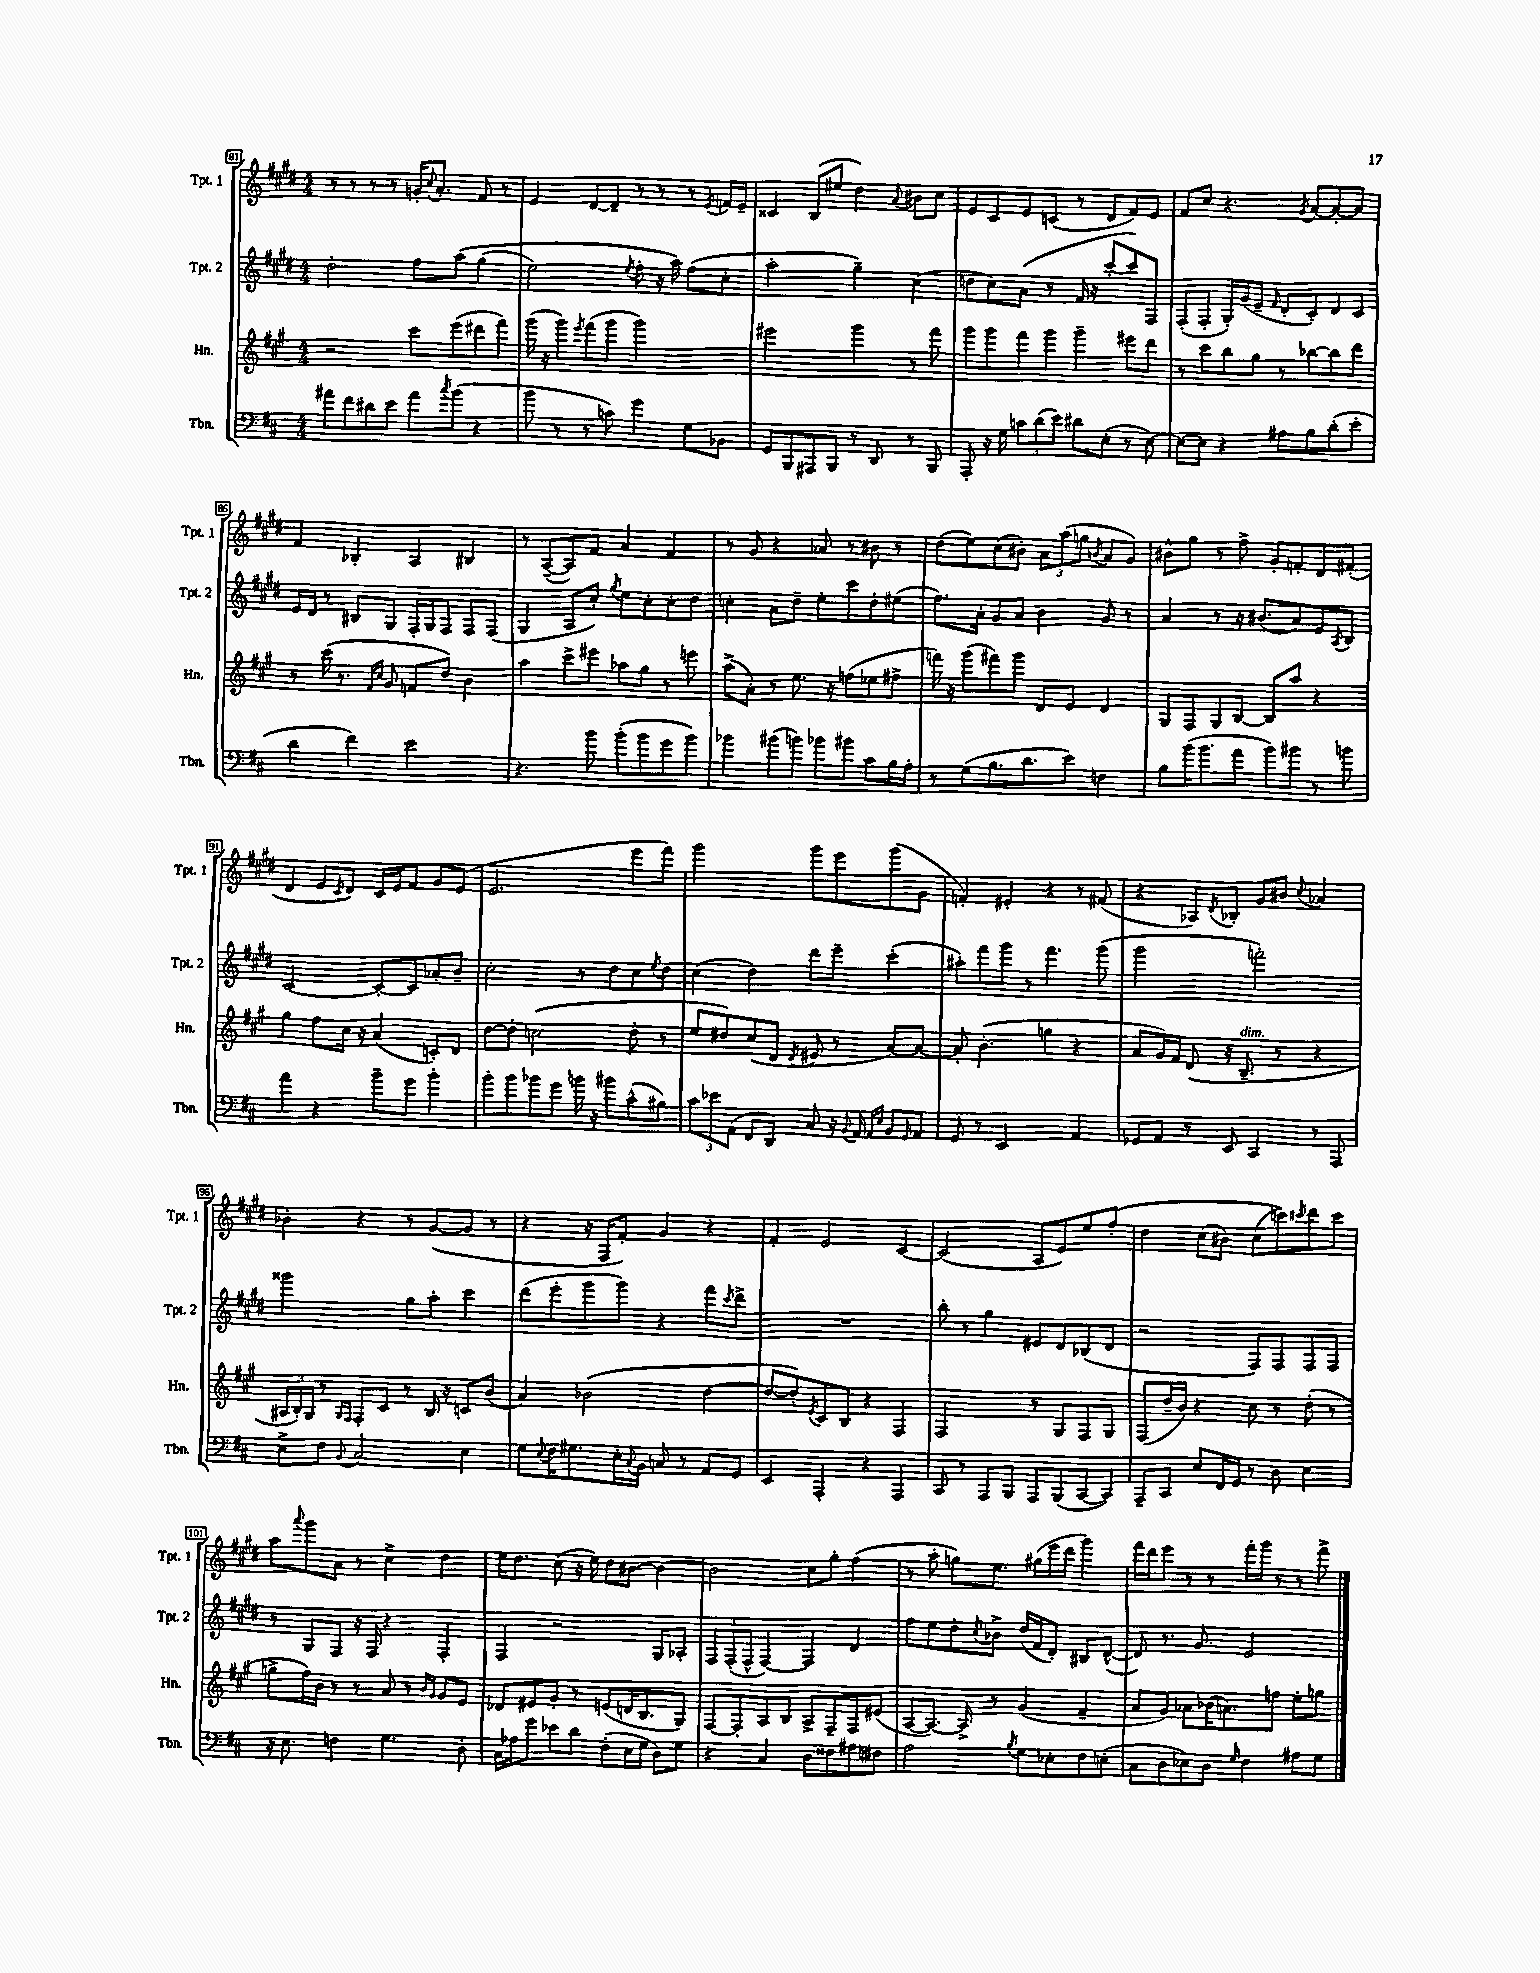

**kern	**kern	**kern	**kern
*staff4	*staff3	*staff2	*staff1
*clefF4	*clefG2	*clefG2	*clefG2
*k[f#c#]	*k[f#c#g#]	*k[f#c#g#d#]	*k[f#c#g#d#]
*M4/4	*M4/4	*M4/4	*M4/4
8a#	2r	2dd#'	8r
8f#	.	.	8r
8d#	.	.	8r
8e	.	.	8r
8a#	8ccc#	8ff#	16g'
.	.	.	8qqcc#
.	.	.	8.a'
8qcc#	.	.	.
(8b	(8eee	&(8aa	.
4r	8ddd#	(4gg#	8f#
.	8fff#)	.	8r
=	=	=	=
8b	(16ggg#	2ee)	4e
.	16r	.	.
8r	8ggg#)	.	.
.	8qeee	.	.
8r	(8fff#	.	[8d#
8c)	8ggg#	.	8d#~]
.	.	8qee	.
4g	2ggg#)	8ff#'	8r
.	.	16r	8r
.	.	16aa&)	.
8G	.	(8ff#	8r
.	.	.	8qe
8BB-	.	8cc#'	16f
.	.	.	16e~
=	=	=	=
8GG	2eee#	2aa'	4c##
8BBB	.	.	.
8AAA#	.	.	(8B
8BBB	.	.	8ee#
8r	4ggg#	4gg#~)	4dd#)
8DD	.	.	.
.	.	.	8qqa
8r	8r	(4cc#	8b#
8BBB	8fff#	.	8cc#
=	=	=	=
8AAA'	8ggg#	8dd	8e
16r	8ggg#	8cc#)	8c#
16G	.	.	.
12c	8fff#	(8a	8e
(12d	.	.	.
.	8ggg#	8r	(8c
12e)	.	.	.
8d#	4ggg#~	16f#	8r
.	.	16r	.
(8E'	.	[8ccc#'	8d#
8r	8eee#	8ccc#])	8f#)
[8E)	8ddd	8F#	8e
=	=	=	=
8E_	8r	(8F#'	8f#
8E]	8ccc#	8F#'	8cc#
4r	8bb	16G#')	4.r
.	.	(16g#	.
.	8gg#	8e~	.
.	.	16qqf#	.
8A#	8r	8d#'	.
.	.	.	8qg#
8B	[8bb-	8c#')	[8a
(8d'	8bb-]	8d#	8a'_
8e'	8ddd	8c#	8a]
=	=	=	=
4d	8r	16e	4f#
.	.	16d#	.
.	(16ccc#	8r	.
.	8.r	.	.
4f#)	.	8B#	4B-'
.	16qqf#	.	.
.	16qqcc#	.	.
.	8g#	8G#	.
2e	8f	16F#'	4A
.	.	16G#	.
.	8dd)	8F#	.
.	4b	8F#	4B#
.	.	(8F#	.
=	=	=	=
4.r	4aa	4G#	8r
.	.	.	([8A~
.	8ccc#^	8A	8A])
8b	8eee#	8cc#')	8f#
.	.	8qgg#	.
(8b'	8aa-	8ee	4a
8b	8gg#	8cc#'	.
8g	8r	8cc#'	4f#
8b)	8eee	8dd#	.
=	=	=	=
4b-	(8aa^	4cc'	8r
.	8a')	.	8g#
(8b#	8r	8a	4r
8b)	8.ee	8dd#~	.
8b-	.	8ee'	8a-
.	16r	.	.
8b#	(8ff	8ccc#	8r
8c#	8ee-	8dd#'	8b#
16B	8ff#^	(8ee#	8r
16A'	.	.	.
=	=	=	=
8r	16fff)	8.ff#)	(8dd#
.	16r	.	.
(8G	(8ggg#	.	8ee)
.	.	16a'	.
8.B	8fff#)	8g#	(8cc#
.	8ggg#	8a	8b#')
8.d	.	.	.
.	8d	4b	12a
.	.	.	(12aa
8e)	8e	.	.
.	.	.	12gg
.	.	.	8qb
4F	4d	8g#	8a
.	.	8r	8g#)
=	=	=	=
8B	8G#	4a	8b#^^
(16b	8F#	.	8gg#
8.b	.	.	.
.	8G#	8r	8r
8a	[8B	16r	8ff#^
.	.	(8.b#	.
8b)	8B]	.	8g#'
8b#	8aa	8a)	8f'
8r	4r	8e	8d#
.	.	8qA	.
8b	.	8B	(8f#'
=	=	=	=
4a	4gg#	[2c#	4d#
4r	8ff#	.	8e
.	.	.	8qc#
.	16cc#	.	8d#)
.	16r	.	.
8b~	(4a	8c#'_	16c#
.	.	.	16e
8g	.	8c#]	8f#
4b'	8c')	8a-'	8g#
.	8d	8b~	(8e
=	=	=	=
8b'	[8dd	2cc#'	2.e
8b	8dd']	.	.
8b-	(2cc	.	.
8g	.	.	.
16b	.	8r	.
16r	.	.	.
8b#	.	8dd#	.
(8c#^^	8dd'	8cc#	8eee
.	.	8qee	.
8B#)	8r	8dd#	8fff#)
=	=	=	=
12c#	8ee	(4cc#	2ggg#
12e-	.	.	.
.	8dd#)	.	.
(12AA	.	.	.
8FF#	(8cc#	4dd#)	.
8DD)	8d	.	.
.	8qd	.	.
8C#	8e#	8ddd#	8ggg#
16r	8r	8eee~	8eee
8qqBB	.	.	.
16AA	.	.	.
16qqAA	.	.	.
16qqE	.	.	.
8BB	[8a)	(4ccc#'	(8ggg#
16qqGG	.	.	.
8AA	8a_	.	8g#
=	=	=	=
8GG	8a']	8aa#')	4f')
8r	(4.b'	8fff#	.
2EE	.	8ggg#	4e#'
.	.	8r	.
.	4gg	4.fff#	4r
4AA	4r	.	8r
.	.	(8ggg#	(8f#
=	=	=	=
8GG-	8a	2ggg#	4r
8AA	16g#)	.	.
.	16f#	.	.
8r	(8d	.	8A-)
.	.	.	8qd#
8EE	16r	.	8B-'
.	8.B~	.	.
4CC#	.	2fff')	8g#
.	8r	.	8b#
.	.	.	8qqcc#
8r	4r	.	4a-
8AAA	.	.	.
=	=	=	=
8E^	24A#	2ggg##	4b-'
.	24B')	.	.
.	24G#	.	.
8F#	8r	.	.
.	16qqG#	.	.
8qqBB	16qqF#	.	.
2C#	8F#'	.	4r
.	8c#	.	.
.	8r	8gg#	8r
.	16B	8aa'	([8g#
.	16r	.	.
4E	8c	4ccc#	8g#]
.	(8b	.	8r
=	=	=	=
8G	4a)	(8ddd#	4r
8qqE	.	.	.
16F#	.	8eee'	.
8.G#	.	.	.
.	(2b-	8ggg#	16r
.	.	.	16F#
16E'	.	8ggg#)	8f#')
8qqC#	.	.	.
16BB	.	.	.
8C	.	4r	4g#
8r	.	.	.
8AA	[4dd	8fff#	4r
.	.	8qccc#	.
8GG	.	8ddd#^	.
=	=	=	=
4EE	8dd_	1r	4f#'
.	8dd'])	.	.
.	8qe	.	.
4AAA'	8c#	.	2e
.	8B	.	.
4r	4r	.	.
4AAA	4F#	.	[4c#
=	=	=	=
8CC#	2F#	8bb'	(2c#]
8r	.	8r	.
8AAA	.	4gg#	.
8BBB	.	.	.
8AAA	8r	8e#	8A
(8BBB	8G#	8d#	8e)
[8CC#	8F#	(8B-	8ee
8CC#])	8G#	8d#	&(8ff#'
=	=	=	=
8AAA~	(8F#	2r	4dd#
8CC#	16dd~	.	.
.	16b)	.	.
8E	4r	.	(8cc#
16FF#	.	.	8b#)
16GG	.	.	.
8r	8cc#	8F#)	(8cc#
8D	8r	8F#	8ccc)&)
.	.	.	8qccc#
4E	(8dd'	8F#	8ddd#
.	8r	8F#	8ccc#
=	=	=	=
16r	8gg^	8r	8aa
8.E	.	.	.
.	.	.	8qqaaa
.	16ff#)	8G#	8ggg#
.	16b	.	.
4F	8r	8F#	8a
.	8r	16r	8r
.	.	16F#	.
4.G	8a	4r	4cc#^
.	8r	.	.
.	16qqb	.	.
.	16qqg#	.	.
.	8g#	4F#'	4dd#
8D'	8e	.	.
=	=	=	=
16C#	8d-	4F#	16ee
16A-	.	.	8.dd#
8g	8e#	.	.
8e-	8g#'	2r	(8cc#
8d	8r	.	16r
.	.	.	16ee)
(8F#'	(8e	.	8dd#
16E	16d	.	[8b#
16G	8.B	.	.
8D)	.	8G#	4b#_
8G	8G#)	8A-'	.
=	=	=	=
4r	[8F#	12F#	2b#]
.	.	(12F#'	.
.	8F#']	.	.
.	.	12F#^^	.
4C#	8A	[4F#)	.
.	8B	.	.
8D	8A^	4F#]	8cc#
8F##	8F#~	.	8gg#'
8A#	8F#	4d#	(4ff#
8F#	(8e#	.	.
=	=	=	=
2A	[8A	8ff#	8r
.	8.A_)	8ee	8aa'
.	.	8dd#'	8gg)
.	16A^]	.	.
.	.	8qcc#	.
.	8r	8b-^	8.ee
8qB	.	.	.
8G	(4g#	(16dd#	.
.	.	16f#	(16gg#
8E-'	.	8d#')	16eee
.	.	.	16ddd#
8F#	4f#~	8B#	4ggg#)
(8E'	.	([8d#^^	.
=	=	=	=
8C#	8a	8d#])	16fff#
.	.	.	16ddd#
8D	8g#)	8.r	8eee
8E-)	8a-	.	8r
.	.	8.g#	.
8D	(16b-	.	8r
.	8.a)	.	.
16qqG	.	.	.
4F#	.	2e	16fff#'
.	.	.	16ggg#
.	8ff	.	8r
8A#	8ee'	.	8r
8G	8gg	.	8fff#^
==	==	==	==
*-	*-	*-	*-
